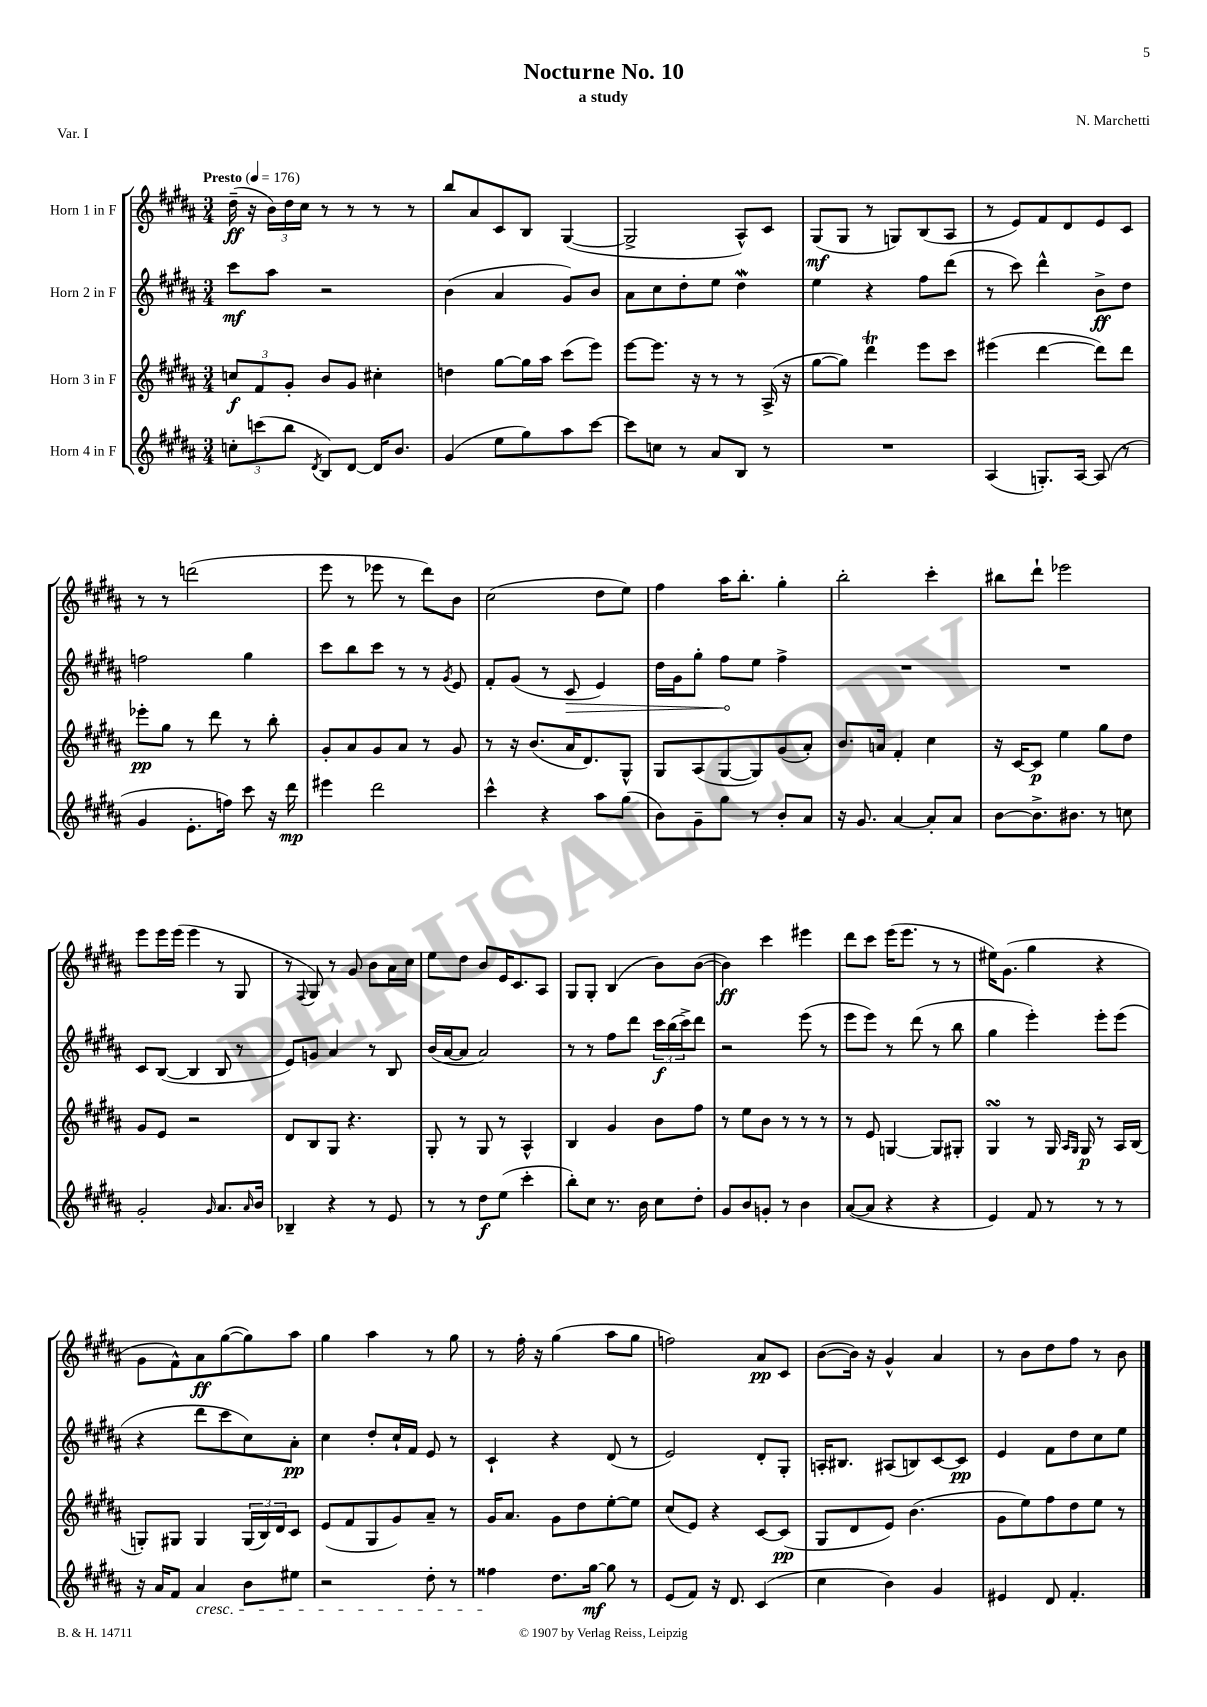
\header { title = "Nocturne No. 10" composer = "N. Marchetti" subtitle = "a study" piece = "Var. I" }
<<
\new StaffGroup <<
\new Staff = "s0" \with { instrumentName = "Horn 1 in F" } {
    \clef treble \key b \major \numericTimeSignature \time 3/4 \tempo "Presto" 4 = 176
    dis''16--\ff( r16 \tuplet 3/2 { b'16) dis''16 cis''16 } r8 r8 r8 r8 |
    b''8 ais'8 cis'8 b8 gis4~( |
    gis2-> ais8-^) cis'8 |
    gis8\mf( gis8 r8 g8) b8( ais8 |
    r8 e'8) fis'8 dis'8 e'8 cis'8 |
    r8 r8 d'''2( |
    e'''8 r8 ees'''8 r8 dis'''8) b'8 |
    cis''2( dis''8 e''8) |
    fis''4 ais''16 b''8.-. gis''4-. |
    b''2-. cis'''4-. |
    bis''8 dis'''8-! ees'''2 |
    e'''8 e'''16 e'''16( e'''4 r8 gis8 |
    r8 \appoggiatura { fis8 } gis8) r8 gis'8 b'8 ais'16 cis''16 |
    e''8 dis''8 b'8 e'16 cis'8. ais8 |
    gis8 gis8-. b4( b'8) b'8~( |
    b'4\ff) cis'''4 eis'''4 |
    dis'''8 cis'''8 e'''16( e'''8. r8 r8 |
    eis''16) gis'8.( gis''4 r4 |
    gis'8 fis'8-^) ais'8\ff gis''8~( gis''8) ais''8 |
    gis''4 ais''4 r8 gis''8 |
    r8 fis''16-. r16 gis''4( ais''8 gis''8 |
    f''2) ais'8\pp cis'8 |
    b'8~( b'16) r16 gis'4-^ ais'4 |
    r8 b'8 dis''8 fis''8 r8 b'8 \bar "|." |
}
\new Staff = "s1" \with { instrumentName = "Horn 2 in F" } {
    \clef treble \key b \major \numericTimeSignature \time 3/4
    cis'''8\mf ais''8 r2 |
    b'4( ais'4 gis'8) b'8 |
    ais'8 cis''8 dis''8-. e''8 dis''4\mordent |
    e''4 r4 fis''8 dis'''8( |
    r8 cis'''8) dis'''4-^ b'8->\ff dis''8 |
    f''2 gis''4 |
    cis'''8 b''8 cis'''8 r8 r8 \acciaccatura { gis'8 } e'8 |
    fis'8-. gis'8( r8 \once \override Hairpin.circled-tip = ##t cis'8\> e'4) |
    dis''16 gis'16 gis''8-. fis''8\! e''8 fis''4-> |
    R2. |
    R2. |
    cis'8 b8~( b4 b8 r8 |
    e'8) g'8 ais'4 r8 b8 |
    b'16( ais'16~ ais'8 ais'2) |
    r8 r8 fis''8 dis'''8 \tuplet 3/2 { cis'''16\f b''16( cis'''16->) } dis'''8 |
    r2 e'''8( r8 |
    e'''8 e'''8) r8 dis'''8( r8 b''8 |
    gis''4 e'''4-.) e'''8-. e'''8( |
    r4 dis'''8 cis'''8 cis''8) ais'8-.\pp |
    cis''4 dis''8-. cis''16-! fis'16 e'8 r8 |
    cis'4-! r4 dis'8( r8 |
    e'2) dis'8-. gis8-. |
    a16-. bis8. ais8( b8) cis'8~ cis'8\pp |
    e'4 fis'8 dis''8 cis''8 e''8 \bar "|." |
}
\new Staff = "s2" \with { instrumentName = "Horn 3 in F" } {
    \clef treble \key b \major \numericTimeSignature \time 3/4
    \tuplet 3/2 { c''8\f fis'8 gis'8-. } b'8 gis'8 cis''4-. |
    d''4 gis''8~ gis''16 ais''16 cis'''8( e'''8) |
    e'''8~ e'''8. r16 r8 r8 ais16->( r16 |
    gis''8~ gis''8) dis'''4\trill e'''8 cis'''8 |
    eis'''4( dis'''4~ dis'''8) dis'''8 |
    ees'''8-.\pp gis''8 r8 dis'''8 r8 b''8-. |
    gis'8-. ais'8 gis'8 ais'8 r8 gis'8 |
    r8 r16 b'8.( ais'16 dis'8.) gis8-^ |
    gis8 ais8( gis8~ gis8) gis'8( ais'8-.) |
    b'8. a'16 fis'4-. cis''4 |
    r16 cis'16~ cis'8\p e''4 gis''8 dis''8 |
    gis'8 e'8 r2 |
    dis'8 b8 gis8 r4. |
    gis8-. r8 gis8 r8 ais4-^ |
    b4 gis'4 b'8 fis''8 |
    r8 e''8 b'8 r8 r8 r8 |
    r8 e'8 g4~ g8 gis8-. |
    gis4\turn r8 gis16 \grace { ais16 gis16 } gis16\p r8 ais16 b16( |
    g8-.) gis8 gis4 \tuplet 3/2 { gis16( b16) dis'16 } cis'8 |
    e'8( fis'8 gis8 gis'8) ais'8-- r8 |
    gis'16 ais'8. gis'8 dis''8 e''8~-. e''8 |
    cis''8( e'8) r4 cis'8~ cis'8\pp( |
    gis8 dis'8 e'8) b'4.( |
    gis'8 e''8) fis''8 dis''8 e''8 r8 \bar "|." |
}
\new Staff = "s3" \with { instrumentName = "Horn 4 in F" } {
    \clef treble \key b \major \numericTimeSignature \time 3/4
    \tuplet 3/2 { c''8-. c'''8( b''8 } \acciaccatura { dis'8 } b8) dis'8~ dis'16 b'8. |
    gis'4( e''8 gis''8) ais''8 cis'''8~ |
    cis'''8 c''8 r8 ais'8 b8 r8 |
    R2. |
    ais4( g8.-.) ais16~ ais8( r8 |
    gis'4 e'8.-. f''16) cis'''8 r16 dis'''16\mp |
    eis'''4 dis'''2 |
    cis'''4-^ r4 ais''8 gis''8( |
    b'8) gis'8-- gis''8 r8 b'8-. ais'8 |
    r16 gis'8. ais'4~ ais'8-. ais'8 |
    b'8~ b'8.-> bis'8. r8 c''8 |
    gis'2-. \grace { gis'16 } ais'8. \grace { ais'16 } b'16 |
    bes4-- r4 r8 e'8 |
    r8 r8 dis''8\f e''8( cis'''4-. |
    b''8-.) cis''8 r8. b'16 cis''8 dis''8-. |
    gis'8 b'8 g'8-. r8 b'4 |
    ais'8~( ais'8 r4 r4 |
    e'4) fis'8 r8 r8 r8 |
    r16 ais'16 fis'8 ais'4\cresc b'8 eis''8 |
    r2 dis''8-. r8 |
    fisis''4\! dis''8. gis''16~\mf gis''8 r8 |
    e'8( fis'8) r16 dis'8. cis'4( |
    cis''4 b'4) gis'4 |
    eis'4 dis'8 fis'4.-. \bar "|." |
}
>>
>>
\layout { \context { \Score \remove "Bar_number_engraver" } }
